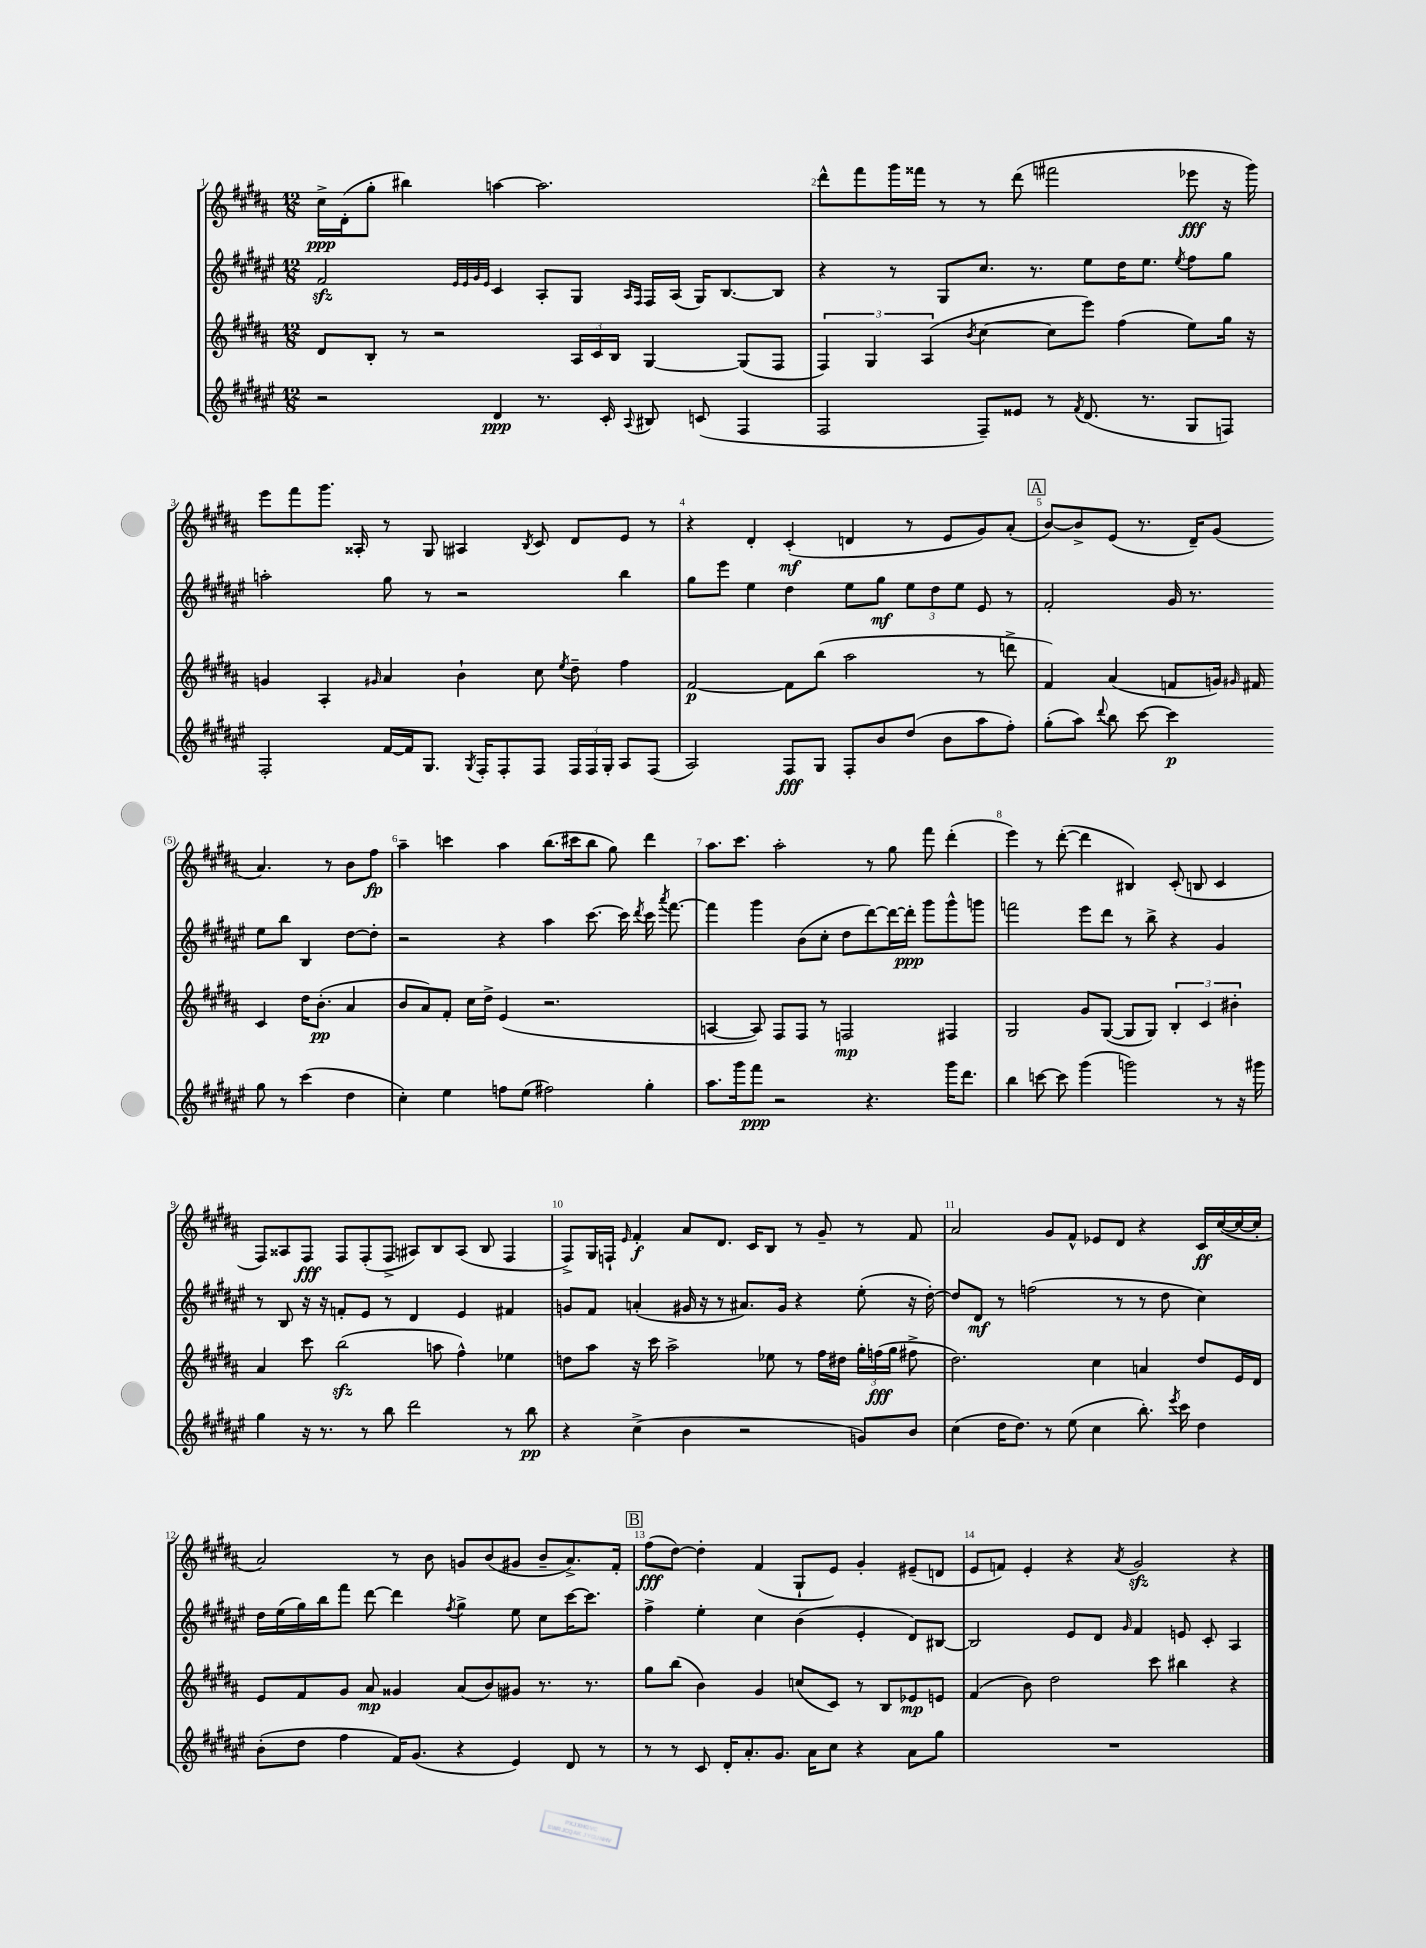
<<
\new StaffGroup <<
\new Staff = "s0" {
    \clef treble \key b \major \numericTimeSignature \time 12/8
    \autoBeamOff cis''16[->\ppp dis'16-.( gis''8]-. bis''4) a''4~ a''2. |
    dis'''8[-^ fis'''8 gis'''16 fisis'''16] r8 r8 dis'''8( fis'''2 ees'''8\fff r16 gis'''16) |
    e'''8[ fis'''8 gis'''8.] aisis16-. r8 gis8 ais4 \acciaccatura { b8 } cis'8 dis'8[ e'8] r8 |
    r4 dis'4-. cis'4-.\mf( d'4 r8 e'8[ gis'8) ais'8]-.( |
    \mark \markup { \box "A" } b'8[~) b'8-> e'8]( r8. dis'16[--) gis'8]( ais'4.) r8 b'8[ fis''8]\fp |
    ais''4-- c'''4 ais''4 b''8.[( cis'''16 b''8] gis''8) dis'''4 |
    ais''8.[ cis'''8.] ais''2-. r8 gis''8 fis'''8 dis'''4-.( |
    e'''4) r8 dis'''8~-.( dis'''4 bis4) cis'8-.( b8 cis'4 |
    fis8[) aisis8 fis8]\fff fis8[ fis8-.( fis8]-> ais8[) b8 ais8]( b8 fis4 |
    fis8[->) gis16 f16]-! \grace { e'16 } fis'4-.\f ais'8[ dis'8.] cis'16[ b8] r8 gis'8-- r8 fis'8 |
    ais'2 gis'8[ fis'8]-^ ees'8[ dis'8] r4 cis'16[\ff cis''16~( cis''16~ cis''16]-. |
    ais'2) r8 b'8 g'8[ b'8( gis'8] b'8[-- ais'8.->) fis'16]-. |
    \mark \markup { \box "B" } fis''8[\fff( dis''8]~) dis''4-. fis'4( gis8[-! e'8]) gis'4-. eis'8[--( d'8] |
    e'8[ f'8]) e'4-. r4 \acciaccatura { ais'8 } gis'2\sfz r4 \bar "|." |
}
\new Staff = "s1" {
    \clef treble \key fis \major \numericTimeSignature \time 12/8
    \autoBeamOff fis'2\sfz \grace { eis'32[ eis'32 gis'32 eis'32] } cis'4 ais8[-. gis8] \grace { ais16[ fis16] } fis16[ ais16]( gis16[) b8.~ b8] |
    r4 r8 gis8[ cis''8.] r8. eis''8[ dis''16 eis''8.] \acciaccatura { eis''8 } fis''8[ gis''8] |
    a''2-. gis''8 r8 r2 b''4 |
    gis''8[ eis'''8] eis''4 dis''4 eis''8[ gis''8]\mf \tuplet 3/2 { eis''8[ dis''8 eis''8] } eis'8 r8 |
    \mark \markup { \box "A" } fis'2-. gis'16 r8. eis''8[ b''8] b4 dis''8[~ dis''8]-. |
    r2 r4 ais''4 cis'''8.~ cis'''16 \acciaccatura { dis'''8 } cis'''16 \acciaccatura { ais'''8 } fis'''8.~ |
    fis'''4 gis'''4 b'8[( cis''8]-. dis''8[ dis'''8~) dis'''16~ dis'''16]-.\ppp gis'''8[ gis'''8-^ g'''8] |
    f'''2 eis'''8[ dis'''8] r8 b''8-> r4 gis'4 |
    r8 b8 r16 r16 f'8[-. eis'8] r8 dis'4 eis'4 fis'4 |
    g'8[ fis'8] a'4-.( gis'16 r16 r8 ais'8.[) gis'16] r4 eis''8-.( r16 dis''16~-.) |
    dis''8[ dis'8]\mf r8 f''2( r8 r8 dis''8 cis''4) |
    dis''16[ eis''16( gis''16) b''16 fis'''8] dis'''8~ dis'''4 \acciaccatura { fis''8 } gis''4-> eis''8 cis''8[ cis'''16~ cis'''8.] |
    \mark \markup { \box "B" } fis''4-> eis''4-. cis''4 b'4( eis'4-. dis'8[) bis8]~ |
    bis2 eis'8[ dis'8] \grace { gis'16 } fis'4 e'8 cis'8-. ais4 \bar "|." |
}
\new Staff = "s2" {
    \clef treble \key b \major \numericTimeSignature \time 12/8
    \autoBeamOff dis'8[ b8]-. r8 r2 \tuplet 3/2 { ais16[ cis'16 b16] } gis4~ gis8[( fis8] |
    \tuplet 3/2 { fis4) gis4 ais4( } \acciaccatura { b'8 } cis''4~ cis''8[ e'''8]) fis''4( e''8[) gis''16] r16 |
    g'4 ais4-. \grace { gis'16 } ais'4 b'4-! cis''8 \acciaccatura { e''8 } dis''8-- fis''4 |
    fis'2~\p fis'8[ b''8]( ais''2 r8 d'''8-> |
    \mark \markup { \box "A" } fis'4) ais'4( f'8[ g'16]) \grace { gis'16 } fis'16 cis'4 dis''16[ b'8.]-.\pp( ais'4 |
    b'8[ ais'8) fis'8]-. cis''16[ dis''16]-> e'4( r2. |
    a4~ a8) fis8[ fis8] r8 f2\mp fis4 |
    gis2 gis'8[ gis8]~( gis8[ gis8]) \tuplet 3/2 { b4-. cis'4 bis'4-. } |
    ais'4 cis'''8 b''2\sfz( a''8 fis''4-^) ees''4 |
    d''8[ ais''8] r16 cis'''16 ais''2-> ees''8 r8 fis''16[ dis''16] \tuplet 3/2 { gis''16[-. f''16\fff( gis''16] } fis''8-> |
    dis''2.) cis''4 a'4 dis''8[ e'16 dis'16] |
    e'8[ fis'8 gis'8] ais'8\mp gisis'4 ais'8[( b'8) gis'8] r8. r8. |
    \mark \markup { \box "B" } gis''8[ b''8]( b'4) gis'4 c''8[( cis'8]) r8 b8[ ees'8\mp e'8] |
    fis'4( b'8) dis''2 cis'''8 bis''4 r4 \bar "|." |
}
\new Staff = "s3" {
    \clef treble \key fis \major \numericTimeSignature \time 12/8
    \autoBeamOff r2 dis'4\ppp r8. cis'16-. \appoggiatura { ais8 } bis8 c'8( fis4 |
    fis2 fis8[--) eisis'8] r8 \acciaccatura { fis'8 } dis'8.( r8. gis8[ f8]) |
    fis2-. fis'16[~ fis'16 gis8.] \acciaccatura { gis8 } fis16[-. fis8-. fis8] \tuplet 3/2 { fis16[ fis16 gis16]-. } ais8[ fis8]( |
    ais2) fis8[\fff gis8] fis8[-. b'8 dis''8]( b'8[ ais''8 fis''8]-.) |
    \mark \markup { \box "A" } gis''8[-.( ais''8]) \appoggiatura { dis'''8 } b''8 cis'''8~ cis'''4\p gis''8 r8 cis'''4( dis''4 |
    cis''4-.) eis''4 f''8[ eis''8]( fis''2) gis''4-. |
    ais''8.[ gis'''16 fis'''8]\ppp r2 r4. gis'''16[ dis'''8.] |
    b''4 c'''8~ c'''8 gis'''4( g'''2) r8 r16 gis'''16 |
    gis''4 r16 r8. r8 b''8 dis'''2 r8 b''8\pp |
    r4 cis''4->( b'4 r2 g'8[) b'8] |
    cis''4( dis''16[ dis''8.]) r8 eis''8( cis''4 b''8.-.) \acciaccatura { eis'''8 } cis'''16 dis''4 |
    b'8[-.( dis''8] fis''4 fis'16[) gis'8.]( r4 eis'4) dis'8 r8 |
    \mark \markup { \box "B" } r8 r8 cis'8 dis'16[-. ais'8.-. gis'8.] ais'16[ cis''8] r4 ais'8[ gis''8] |
    R1. \bar "|." |
}
>>
>>
\layout { \context { \Score \override BarNumber.break-visibility = ##(#f #t #t) barNumberVisibility = #all-bar-numbers-visible } }
